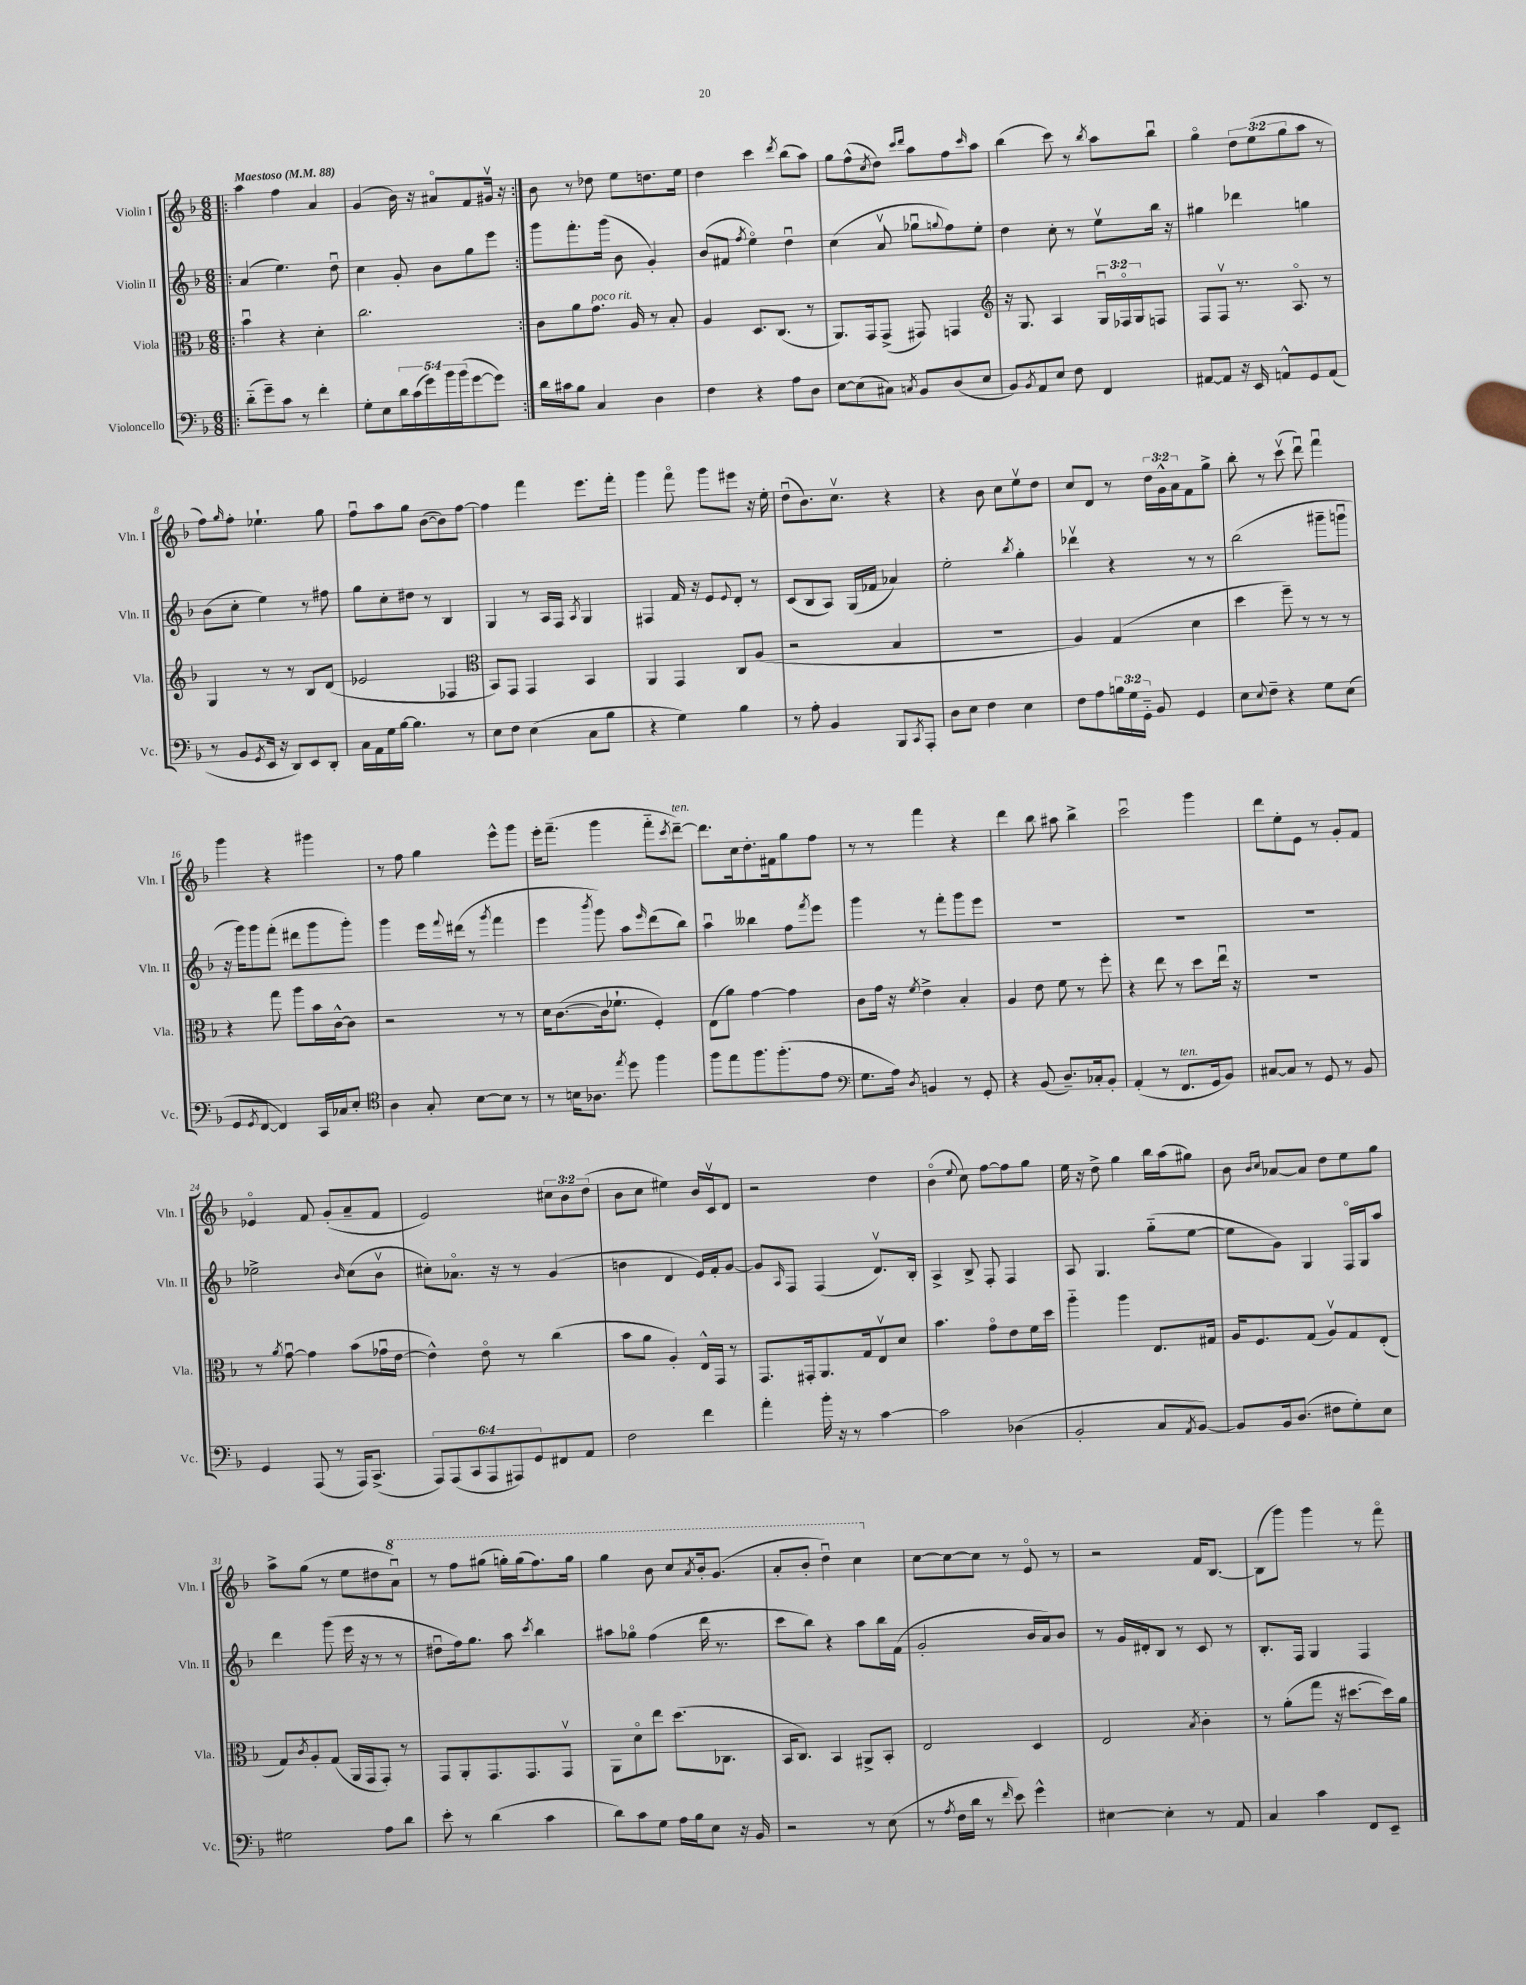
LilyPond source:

<<
\new StaffGroup <<
\new Staff = "s0" \with { instrumentName = "Violin I" shortInstrumentName = "Vln. I" } {
    \clef treble \key f \major \numericTimeSignature \time 6/8 \override Staff.TupletNumber.text = #tuplet-number::calc-fraction-text \tempo "Maestoso" 4 = 88
    \repeat volta 2 { \bar ".|:" a''4 f''4 a'4 |
    g'4( bes'16) r16 ais'8\flageolet f'8 gis'16\upbow r16 | }
    bes'8 r8 des''8 e''8 d''8. e''16 |
    d''4 c'''4 \acciaccatura { d'''8 } bes''8( a''8) |
    g''8 f''8-^( \acciaccatura { c''8 } d''8) \grace { c'''16 d'''16 } a''8 f''8 \grace { c'''16 } a''8 |
    bes''4( c'''8) r8 \acciaccatura { bes''8 } a''8 bes''8\downbow |
    g''4\flageolet \tuplet 3/2 { d''8 e''8( g''8 } a''8 r8 |
    f''8) \grace { g''16 } f''8-. ees''4.-! g''8 |
    f''8\downbow a''8 g''8 bes'8~( bes'8) f''8~ |
    f''4 f'''4 e'''8. f'''16-. |
    g'''4 f'''8\flageolet g'''8 eis'''8 r16 e''16-. |
    d''8\downbow( bes'8.) c''8.\upbow r4 |
    r4 bes'8 c''8 e''8\upbow d''8 |
    c''8 d'8 r8 \tuplet 3/2 { d''16 g'16-^ a'16 } f'8 g''8-> |
    bes''8-. r8 c'''8\upbow( d'''8\downbow) f'''4\downbow |
    g'''4 r4 gis'''4 |
    r8 f''8 g''4 e'''8-^ g'''8 |
    e'''16-. f'''8.--( g'''4 f'''8-_ \acciaccatura { c'''8 } d'''8~--^\markup { \italic "ten." }) |
    d'''8. c''16 d''8.-. fis'16 g''8 f''8 |
    r8 r8 f'''4 r4 |
    d'''4 bes''8 ais''8 bes''4-> |
    c'''2\downbow g'''4 |
    d'''8 e''8-. e'8 r8 g'8-. f'8 |
    ees'4\flageolet f'8 g'8-.( a'8-- f'8 |
    e'2) \tuplet 3/2 { cis''8 bes'8 d''8( } |
    bes'8 c''8 eis''4) bes'16 c'16\upbow d'8 |
    r2 d''4 |
    bes'4\flageolet( \appoggiatura { e''8 } c''8) f''8~ f''8 g''8 |
    e''16 r16 d''8-> g''4 bes''16 a''16( gis''8) |
    bes'8 \grace { bes'16 c''16 } aes'8~ aes'8 d''8 e''8 g''8 |
    a''8-> g''8( r8 e''8 dis''8 \ottava #1 a''8\downbow) |
    r8 f'''8 gis'''8( g'''16-.) g'''16( f'''8.) g'''16 |
    g'''4 bes''8 c'''8 \acciaccatura { a''8 } bes''16-. g''8.( |
    a''8-. bes''8-. d'''4\downbow) c'''4 \ottava #0 |
    c''8~ c''8~ c''8 r8 e'8\flageolet r8 |
    r2 f'16 bes8.~ |
    bes8( g'''8) g'''4 r8 f'''8\flageolet \bar "|." |
}
\new Staff = "s1" \with { instrumentName = "Violin II" shortInstrumentName = "Vln. II" } {
    \clef treble \key f \major \numericTimeSignature \time 6/8
    \repeat volta 2 { \bar ".|:" a'4( e''4.) d''8\downbow |
    c''4 g'8-. bes'8 g''8 e'''8 | }
    g'''8 f'''8.-. g'''16( bes'8 g'4-.) |
    bes'8( fis'8 \acciaccatura { f''8 } e''4\flageolet) d''4\downbow |
    c''4( a'8\upbow ges''8\downbow \appoggiatura { g''8 } f''8) e''8-. |
    d''4 c''8-. r8 e''8\upbow bes''16 r16 |
    gis''4 des'''4 g''4 |
    bes'8( c''8-. e''4) r8 fis''8 |
    g''8 c''8-. dis''8 r8 bes4 |
    g4 r8 a16 f16 \acciaccatura { a8 } g4 |
    fis4 f'16 r16 e'8 \appoggiatura { e'8 } d'8-. r8 |
    c'8( bes8 a8) g16( fes'16 aes'4) |
    e''2-. \acciaccatura { bes''8 } g''4-. |
    des'''4\upbow r4 r8 r8 |
    bes''2( gis'''8-- g'''8\downbow |
    r16 g'''16) g'''8 f'''8-.( dis'''8 g'''8 g'''8-.) |
    g'''4 e'''16 \appoggiatura { f'''8 } dis'''16( r8 \acciaccatura { g'''8 } f'''4 |
    e'''4 \acciaccatura { bes'''8 } g'''8) a''8 \grace { e'''16 } d'''8( bes''8) |
    a''4\downbow beses''4 f''8 \acciaccatura { f'''8 } e'''8 |
    g'''4 r8 f'''8-. g'''8 e'''8 |
    R2. |
    R2. |
    R2. |
    ees''2-> \grace { bes'16 } c''8( bes'8\upbow |
    cis''8-.) aes'8.\flageolet r16 r8 g'4( |
    b'4 d'4 e'16) f'16-. g'8~ |
    g'8 \grace { a16 } f8 f4( d'8.\upbow) bes16-. |
    a4-> bes8-> f8-. f4 |
    a8 g4. g''8-_( e''8~ |
    e''8 g'8) g4 f16\flageolet g16 a''8 |
    d'''4 g'''8( e'''16 r16 r8 r8 |
    dis''8\downbow f''16) g''8. a''8 \acciaccatura { c'''8 } bes''4 |
    ais''8 ges''8\flageolet f''4( d'''16 r8. |
    c'''8 bes''8) r4 a''8 bes''16 f'16( |
    g'2-. bes'16 a'16) bes'8 |
    r8 g'16 dis'16-. bes8 r8 c'8 r8 |
    bes8.-. f16 g4 f4 \bar "|." |
}
\new Staff = "s2" \with { instrumentName = "Viola" shortInstrumentName = "Vla." } {
    \clef alto \key f \major \numericTimeSignature \time 6/8 \override Staff.TupletNumber.text = #tuplet-number::calc-fraction-text
    \repeat volta 2 { \bar ".|:" bes'4\downbow r4 d'4-. |
    c''2. | }
    c'8 a'8 g'8.^\markup { \italic "poco rit." } a16 r8 bes8-. |
    a4 d8. c8.( r8 |
    a,8.) g,16 g,8->( gis,8) g,4 |
    \clef treble r16 g8. a4 \tuplet 3/2 { g16\downbow fes16\flageolet g16 } f8 |
    f8 f8\upbow r8. a8.\flageolet r8 |
    g4 r8 r8 bes8 d'8( |
    ees'2 fes4 |
    \clef alto bes,8) g,8 g,4 bes,4 |
    a,4 g,4 c8 a8( |
    r2 bes4 |
    R2. |
    a4) g4( d'4 |
    d''4 f''8--) r8 r8 r8 |
    r4 g''8 a''8 bes'16 c'16~-^ c'8 |
    r2 r8 r8 |
    d'16 c'8.~( c'16 fes'8.-! f4-.) |
    e8( a'8) g'4~ g'4 |
    c'8 g'16 r16 \acciaccatura { f'8 } e'4-> bes4-. |
    a4 e'8 f'8 r8 f''8-. |
    r4 e''8 r8 d''8 e''16\downbow r16 |
    R2. |
    r8 \acciaccatura { a'8 } g'8~\downbow g'4 bes'8( ges'16\downbow e'16~ |
    e'4-^) e'8\flageolet r8 c''4( |
    bes'8 a'8 a4-.) e16-^ g,16 r8 |
    g,8. gis,16-. a,8. g16 e8\upbow d'8 |
    bes'4. g'8\flageolet e'8 f'16 d''16 |
    a''4-_ a''4 e8. gis16 |
    a16 f8. g8( a8\upbow) g8 e8-.( |
    g8) \acciaccatura { c'8 } a8-. g8( a,16 g,16 g,8-.) r8 |
    g,8 a,8-. g,8. g,8. g,8\upbow |
    a,8 d'8\flageolet e''8 d''8.( ces8. |
    bes,16 c8.) bes,4 ais,8-> bes,8-. |
    e2 d4 |
    e2 \acciaccatura { bes8 } c'4-. |
    r8 a'8-.( g''8 r16 dis''8.~ dis''16) a'16 \bar "|." |
}
\new Staff = "s3" \with { instrumentName = "Violoncello" shortInstrumentName = "Vc." } {
    \clef bass \key f \major \numericTimeSignature \time 6/8 \override Staff.TupletNumber.text = #tuplet-number::calc-fraction-text
    \repeat volta 2 { \bar ".|:" d'8-_( g'8--) c'8 r8 f'4-. |
    g8-. e8 \tuplet 5/4 { d'16 c'16( g'16) bes'16 bes'16( } g'8~ g'8) | }
    d'16 cis'16 bes8 c4 d4 |
    f4 r4 a8 d8 |
    e8~ e8( cis8) \acciaccatura { c8 } bes,8 d8( e8 |
    bes,8) \acciaccatura { bes,8 } a,8 e8 f8 f,4 |
    ais,8~ ais,8 r16 e,16 a,8-^ g,8 a,8( |
    r8 bes,8 \acciaccatura { g,8 } e,16 r16 d,8) e,8 d,8-. |
    c16 a,16 g16 bes16~ bes4. r8 |
    e8 f8 e4( c8 bes8 |
    r4 g4) bes4 |
    r8 a8-. bes,4 bes,,8 \acciaccatura { c,8 } a,,8-. |
    d8 e8 f4 e4 |
    f8 a8 \tuplet 3/2 { b16 g16 g,16-_ } bes,8 g,4 |
    e8 \appoggiatura { e8 } f8-- r4 g8 e8( |
    g,8 \acciaccatura { g,8 } f,8~ f,4) c,16 ces16 e8-. |
    \clef tenor a4 g8-. bes8~ bes8 r8 |
    r8 b16 aes8. \acciaccatura { e''8 } d''8 f''4 |
    f''8 e''8 f''8. f''8.-.( e'8 |
    \clef bass g8. a16) \acciaccatura { d8 } b,4 r8 g,8-. |
    r4 bes,8( d8.--) ces16-. bes,8-. |
    a,4-.( r8 f,8.^\markup { \italic "ten." } g,16 bes,8) |
    cis8~ cis8 r8 g,8 r8 bes,8 |
    g,4 a,,8( r8 a,,16) c,8.->( |
    \tuplet 6/4 { a,,8) a,,8( c,8 a,,8 ais,,8) g,8 } fis,8 a,8 |
    f2 f'4 |
    a'4-. bes'16-. r16 r8 c'4~ |
    c'2 des4( |
    bes,2-. c8 \acciaccatura { a,8 } bes,8~) |
    bes,8 bes,16 d8.( fis8 g8-.) e8 |
    gis2 a8 d'8 |
    e'8-. r8 d'4( c'4 |
    d'8) c'8 g8 a16 bes16 e8 r16 bes,16 |
    r2 r8 e8( |
    r8 \acciaccatura { a8 } f16 d'16 r8 \grace { f'16 } e'8) g'4-^ |
    eis4~ eis4-. r8 a,8 |
    c4 c'4 f,8 e,8-- \bar "|." |
}
>>
>>
